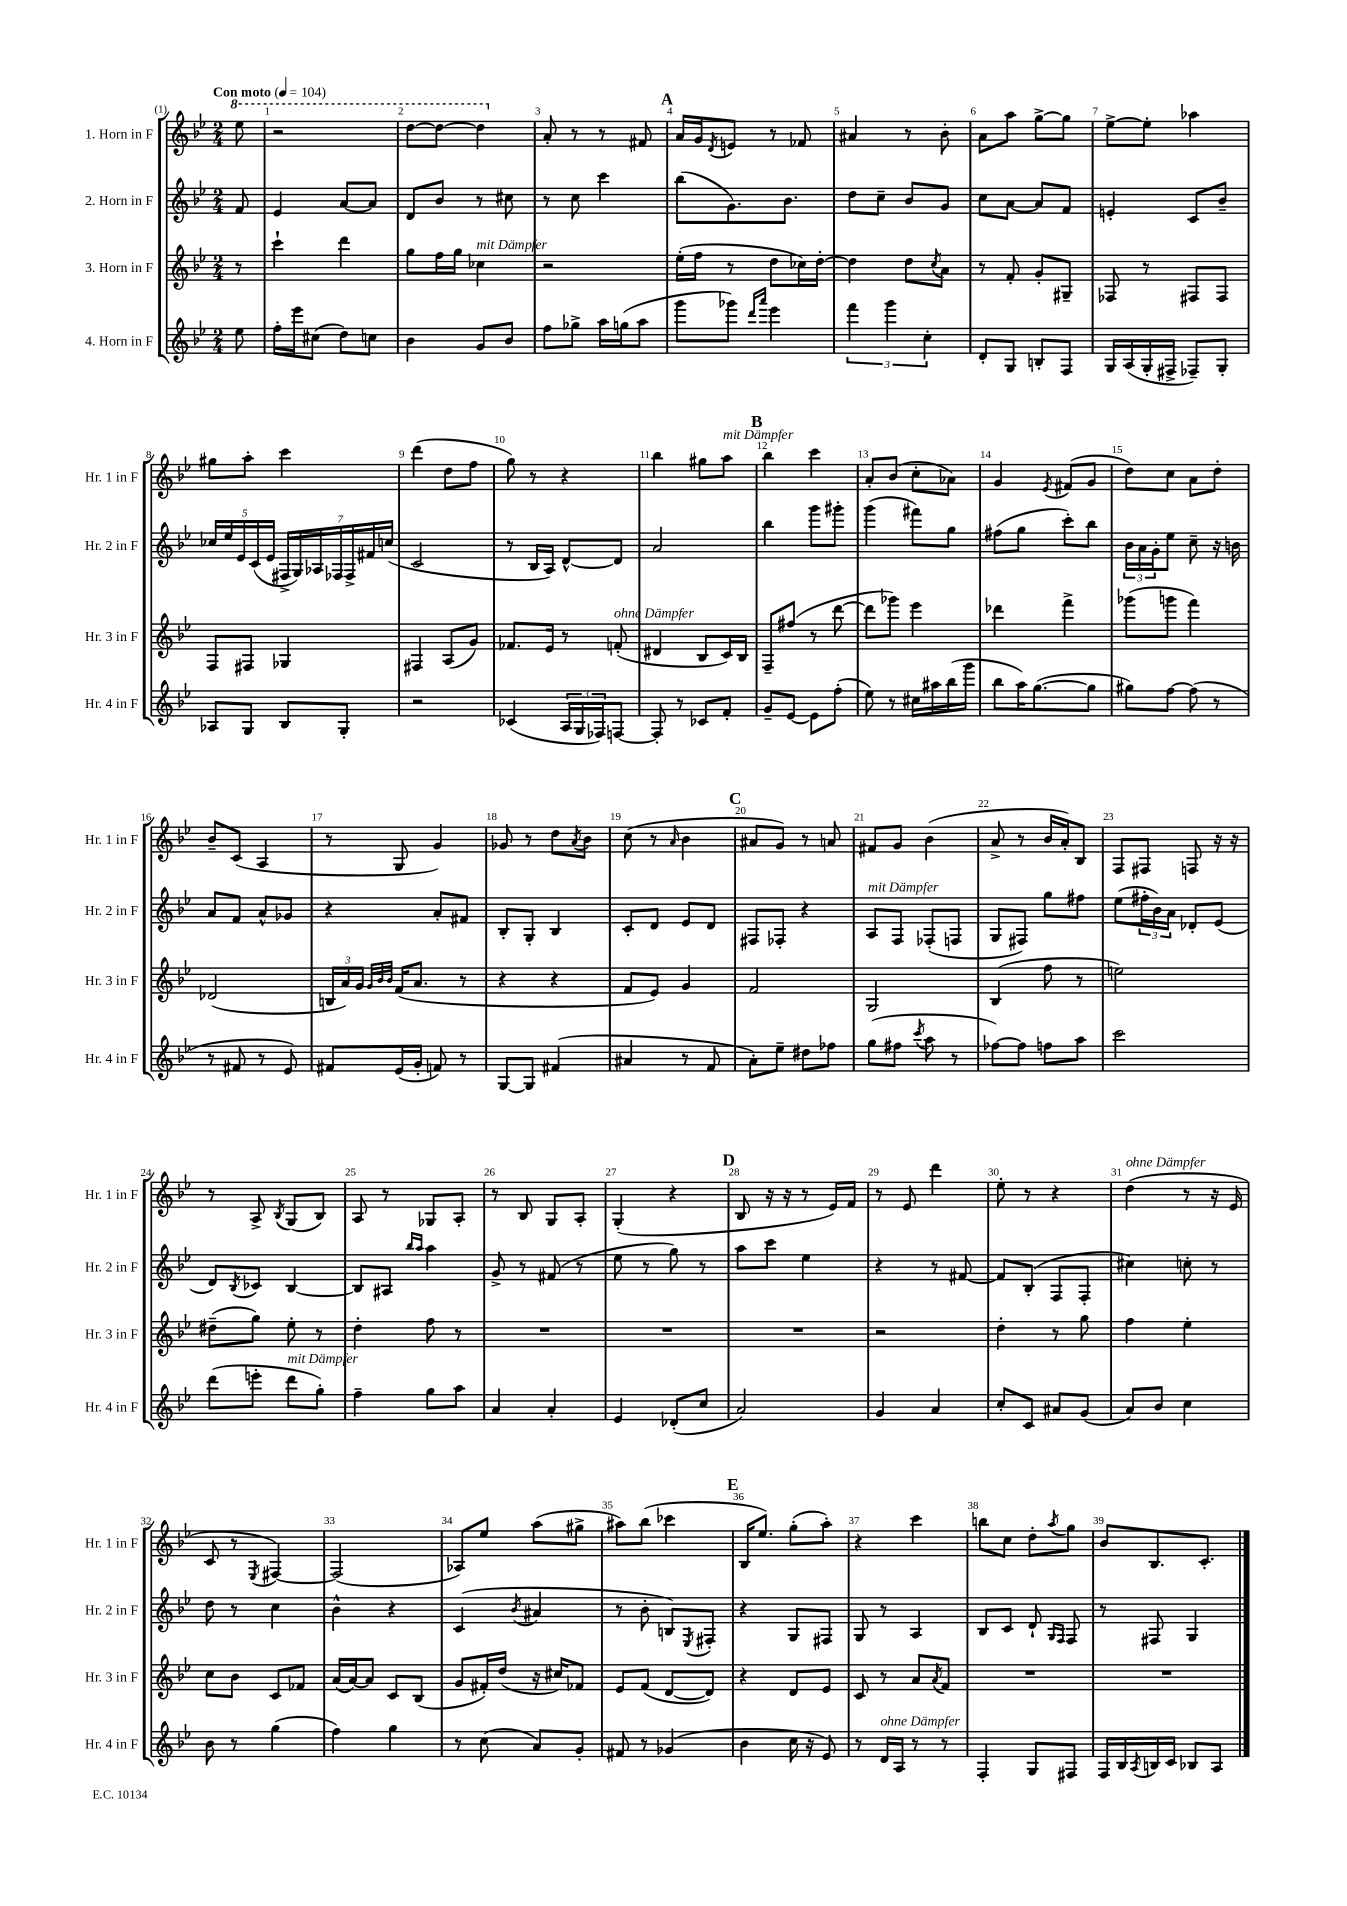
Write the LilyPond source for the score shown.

<<
\new StaffGroup <<
\new Staff = "s0" \with { instrumentName = "1. Horn in F" shortInstrumentName = "Hr. 1 in F" } {
    \clef treble \key bes \major \numericTimeSignature \time 2/4 \partial 8 \tempo "Con moto" 4 = 104
    \ottava #1 ees'''8 |
    r2 |
    d'''8~ d'''8~ d'''4 \ottava #0 |
    a'8-. r8 r8 fis'8 |
    \mark \markup { \bold "A" } a'16 g'16 \acciaccatura { d'8 } e'8 r8 fes'8 |
    ais'4 r8 bes'8-. |
    a'8 a''8 g''8~-> g''8 |
    ees''8~-> ees''8-. aes''4 |
    gis''8 a''8-. c'''4 |
    d'''4( d''8 f''8 |
    g''8) r8 r4 |
    bes''4 gis''8 a''8^\markup { \italic "mit Dämpfer" } |
    \mark \markup { \bold "B" } bes''4 c'''4 |
    a'8-. bes'8( c''8-. aes'8) |
    g'4 \acciaccatura { ees'8 } fis'8( g'8 |
    d''8) c''8 a'8 d''8-. |
    bes'8-- c'8( a4 |
    r8 g8 g'4) |
    ges'8 r8 d''8 \acciaccatura { a'8 } bes'8 |
    c''8( r8 \grace { a'16 } bes'4 |
    \mark \markup { \bold "C" } ais'8 g'8) r8 a'8 |
    fis'8 g'8 bes'4( |
    a'8-> r8 bes'16 a'16-.) bes8 |
    f8 fis8 f8 r16 r16 |
    r8 a8-> \acciaccatura { bes8 } g8( bes8) |
    a8 r8 ges8 a8-. |
    r8 bes8 g8 a8-. |
    g4-.( r4 |
    \mark \markup { \bold "D" } bes8 r16 r16 r8 ees'16) f'16 |
    r8 ees'8 d'''4 |
    ees''8-. r8 r4 |
    d''4^\markup { \italic "ohne Dämpfer" }( r8 r16 ees'16 |
    c'8 r8 \acciaccatura { ees8 } fis4~) |
    fis2( |
    aes8) ees''8 a''8( gis''8-> |
    ais''8) bes''8( ces'''4 |
    \mark \markup { \bold "E" } bes16 ees''8.) g''8-.( a''8-.) |
    r4 c'''4 |
    b''8 c''8 d''8-. \acciaccatura { a''8 } g''8 |
    bes'8 bes8. c'8.-. \bar "|." |
}
\new Staff = "s1" \with { instrumentName = "2. Horn in F" shortInstrumentName = "Hr. 2 in F" } {
    \clef treble \key bes \major \numericTimeSignature \time 2/4 \partial 8
    f'8 |
    ees'4 a'8~ a'8 |
    d'8 bes'8 r8 cis''8 |
    r8 c''8 c'''4 |
    \mark \markup { \bold "A" } bes''8( g'8.) bes'8. |
    d''8 c''8-- bes'8 g'8 |
    c''8 a'8~ a'8 f'8 |
    e'4-. c'8 bes'8-- |
    \tuplet 5/4 { ces''16 ees''16 ees'16 c'16( ees'16 } \tuplet 7/4 { fis16-> g16) aes16 fes16 fes16-> fis'16 c''16( } |
    c'2 |
    r8 bes16 a16) d'8~-^ d'8 |
    a'2 |
    \mark \markup { \bold "B" } bes''4 g'''8 gis'''8-. |
    g'''4( fis'''8) g''8 |
    fis''8( g''8 c'''8-.) bes''8 |
    \tuplet 3/2 { bes'16 a'16 g'16-. } ees''8 c''8-- r16 b'16 |
    a'8 f'8 a'8-^ ges'8 |
    r4 a'8-. fis'8 |
    bes8-. g8-. bes4 |
    c'8-. d'8 ees'8 d'8 |
    \mark \markup { \bold "C" } fis8 fes8-. r4 |
    a8^\markup { \italic "mit Dämpfer" } f8 fes8-.( f8 |
    g8 fis8) g''8 fis''8 |
    ees''8( \tuplet 3/2 { fis''16-. bes'16) a'16 } des'8-. ees'8( |
    d'8) \acciaccatura { bes8 } ces'8 bes4~ |
    bes8 ais8 \grace { bes''16 a''16 } a''4 |
    g'8-> r8 fis'8( r8 |
    ees''8 r8 g''8) r8 |
    \mark \markup { \bold "D" } a''8 c'''8 ees''4 |
    r4 r8 fis'8~ |
    fis'8 bes8-.( f8 f8-. |
    cis''4) c''8-. r8 |
    d''8 r8 c''4 |
    bes'4-^ r4 |
    c'4( \acciaccatura { bes'8 } ais'4 |
    r8 bes'8-. b8) \acciaccatura { ees8 } fis8-. |
    \mark \markup { \bold "E" } r4 g8 fis8 |
    g8 r8 a4 |
    bes8 c'8 d'8-! \grace { g16 f16 } f8 |
    r8 fis8 g4 \bar "|." |
}
\new Staff = "s2" \with { instrumentName = "3. Horn in F" shortInstrumentName = "Hr. 3 in F" } {
    \clef treble \key bes \major \numericTimeSignature \time 2/4 \partial 8
    r8 |
    c'''4-! d'''4 |
    g''8 f''16 g''16 ces''4^\markup { \italic "mit Dämpfer" } |
    r2 |
    \mark \markup { \bold "A" } ees''16-.( f''16 r8 d''8 ces''16) d''16~-. |
    d''4 d''8 \acciaccatura { c''8 } a'8 |
    r8 f'8-. g'8-. gis8-- |
    fes8 r8 fis8 fis8 |
    f8 fis8 ges4 |
    fis4 a8( g'8) |
    fes'8. ees'16 r8 f'8-.^\markup { \italic "ohne Dämpfer" }( |
    dis'4 bes8 c'16) bes16 |
    \mark \markup { \bold "B" } f8-- fis''8( r8 d'''8~ |
    d'''8 ges'''8) ees'''4 |
    des'''4 f'''4-> |
    ges'''8( g'''8 f'''4) |
    des'2( |
    \tuplet 3/2 { b16 a'16) g'16 } \grace { g'32 bes'32 bes'32 } f'16( a'8. r8 |
    r4 r4 |
    f'8 ees'8) g'4 |
    \mark \markup { \bold "C" } f'2 |
    g2 |
    bes4( f''8 r8 |
    e''2) |
    dis''8--( g''8) ees''8-. r8 |
    d''4-. f''8 r8 |
    R2 |
    R2 |
    \mark \markup { \bold "D" } R2 |
    r2 |
    d''4-. r8 g''8 |
    f''4 ees''4-. |
    c''8 bes'8 c'8 fes'8 |
    a'16( a'16~) a'8 c'8 bes8( |
    g'8 fis'16-.) d''16( r16 cis''16) fes'8 |
    ees'8 f'8( d'8~ d'8) |
    \mark \markup { \bold "E" } r4 d'8 ees'8 |
    c'8 r8 a'8 \acciaccatura { a'8 } f'8 |
    R2 |
    R2 \bar "|." |
}
\new Staff = "s3" \with { instrumentName = "4. Horn in F" shortInstrumentName = "Hr. 4 in F" } {
    \clef treble \key bes \major \numericTimeSignature \time 2/4 \partial 8
    ees''8 |
    f''16-. ees'''16 cis''8( d''8) c''8 |
    bes'4 g'8 bes'8 |
    f''8 ges''8-> a''16 g''16( a''8 |
    \mark \markup { \bold "A" } g'''8 ges'''8) \grace { d'''16 a'''16 } ees'''4 |
    \tuplet 3/2 { f'''4 g'''4 c''4-. } |
    d'8-. g8 b8-. f8 |
    g16 a16( g16-. fis16-> fes8--) g8-. |
    aes8 g8 bes8 g8-. |
    r2 |
    ces'4( \tuplet 3/2 { a16 g16 fes16) } f8~ |
    f8-. r8 ces'8 f'8-. |
    \mark \markup { \bold "B" } g'8-- ees'8~ ees'8 f''8-.( |
    ees''8) r8 cis''16 ais''16 bes''16( g'''16 |
    bes''8 a''16) g''8.~( g''8 |
    gis''8) f''8~ f''8( r8 |
    r8 fis'8 r8 ees'8) |
    fis'8 ees'16( g'16-. f'8) r8 |
    g8~ g8 fis'4( |
    ais'4 r8 f'8 |
    \mark \markup { \bold "C" } a'8-.) ees''8-- dis''8 fes''8 |
    g''8( fis''8 \acciaccatura { c'''8 } a''8 r8 |
    fes''8~) fes''8 f''8 a''8 |
    c'''2 |
    d'''8( e'''8-. d'''8^\markup { \italic "mit Dämpfer" } g''8-.) |
    f''4-- g''8 a''8 |
    a'4 a'4-. |
    ees'4 des'8-.( c''8 |
    \mark \markup { \bold "D" } a'2) |
    g'4 a'4 |
    c''8-. c'8 ais'8 g'8( |
    a'8) bes'8 c''4 |
    bes'8 r8 g''4( |
    f''4) g''4 |
    r8 c''8( a'8) g'8-. |
    fis'8 r8 ges'4( |
    \mark \markup { \bold "E" } bes'4 c''16 r16 ees'8) |
    r8 d'16^\markup { \italic "ohne Dämpfer" } a16 r8 r8 |
    f4-. g8 fis8 |
    f16 bes16 \acciaccatura { a8 } b16 c'16 bes8 a8 \bar "|." |
}
>>
>>
\layout { \context { \Score \override BarNumber.break-visibility = ##(#f #t #t) barNumberVisibility = #all-bar-numbers-visible } }
